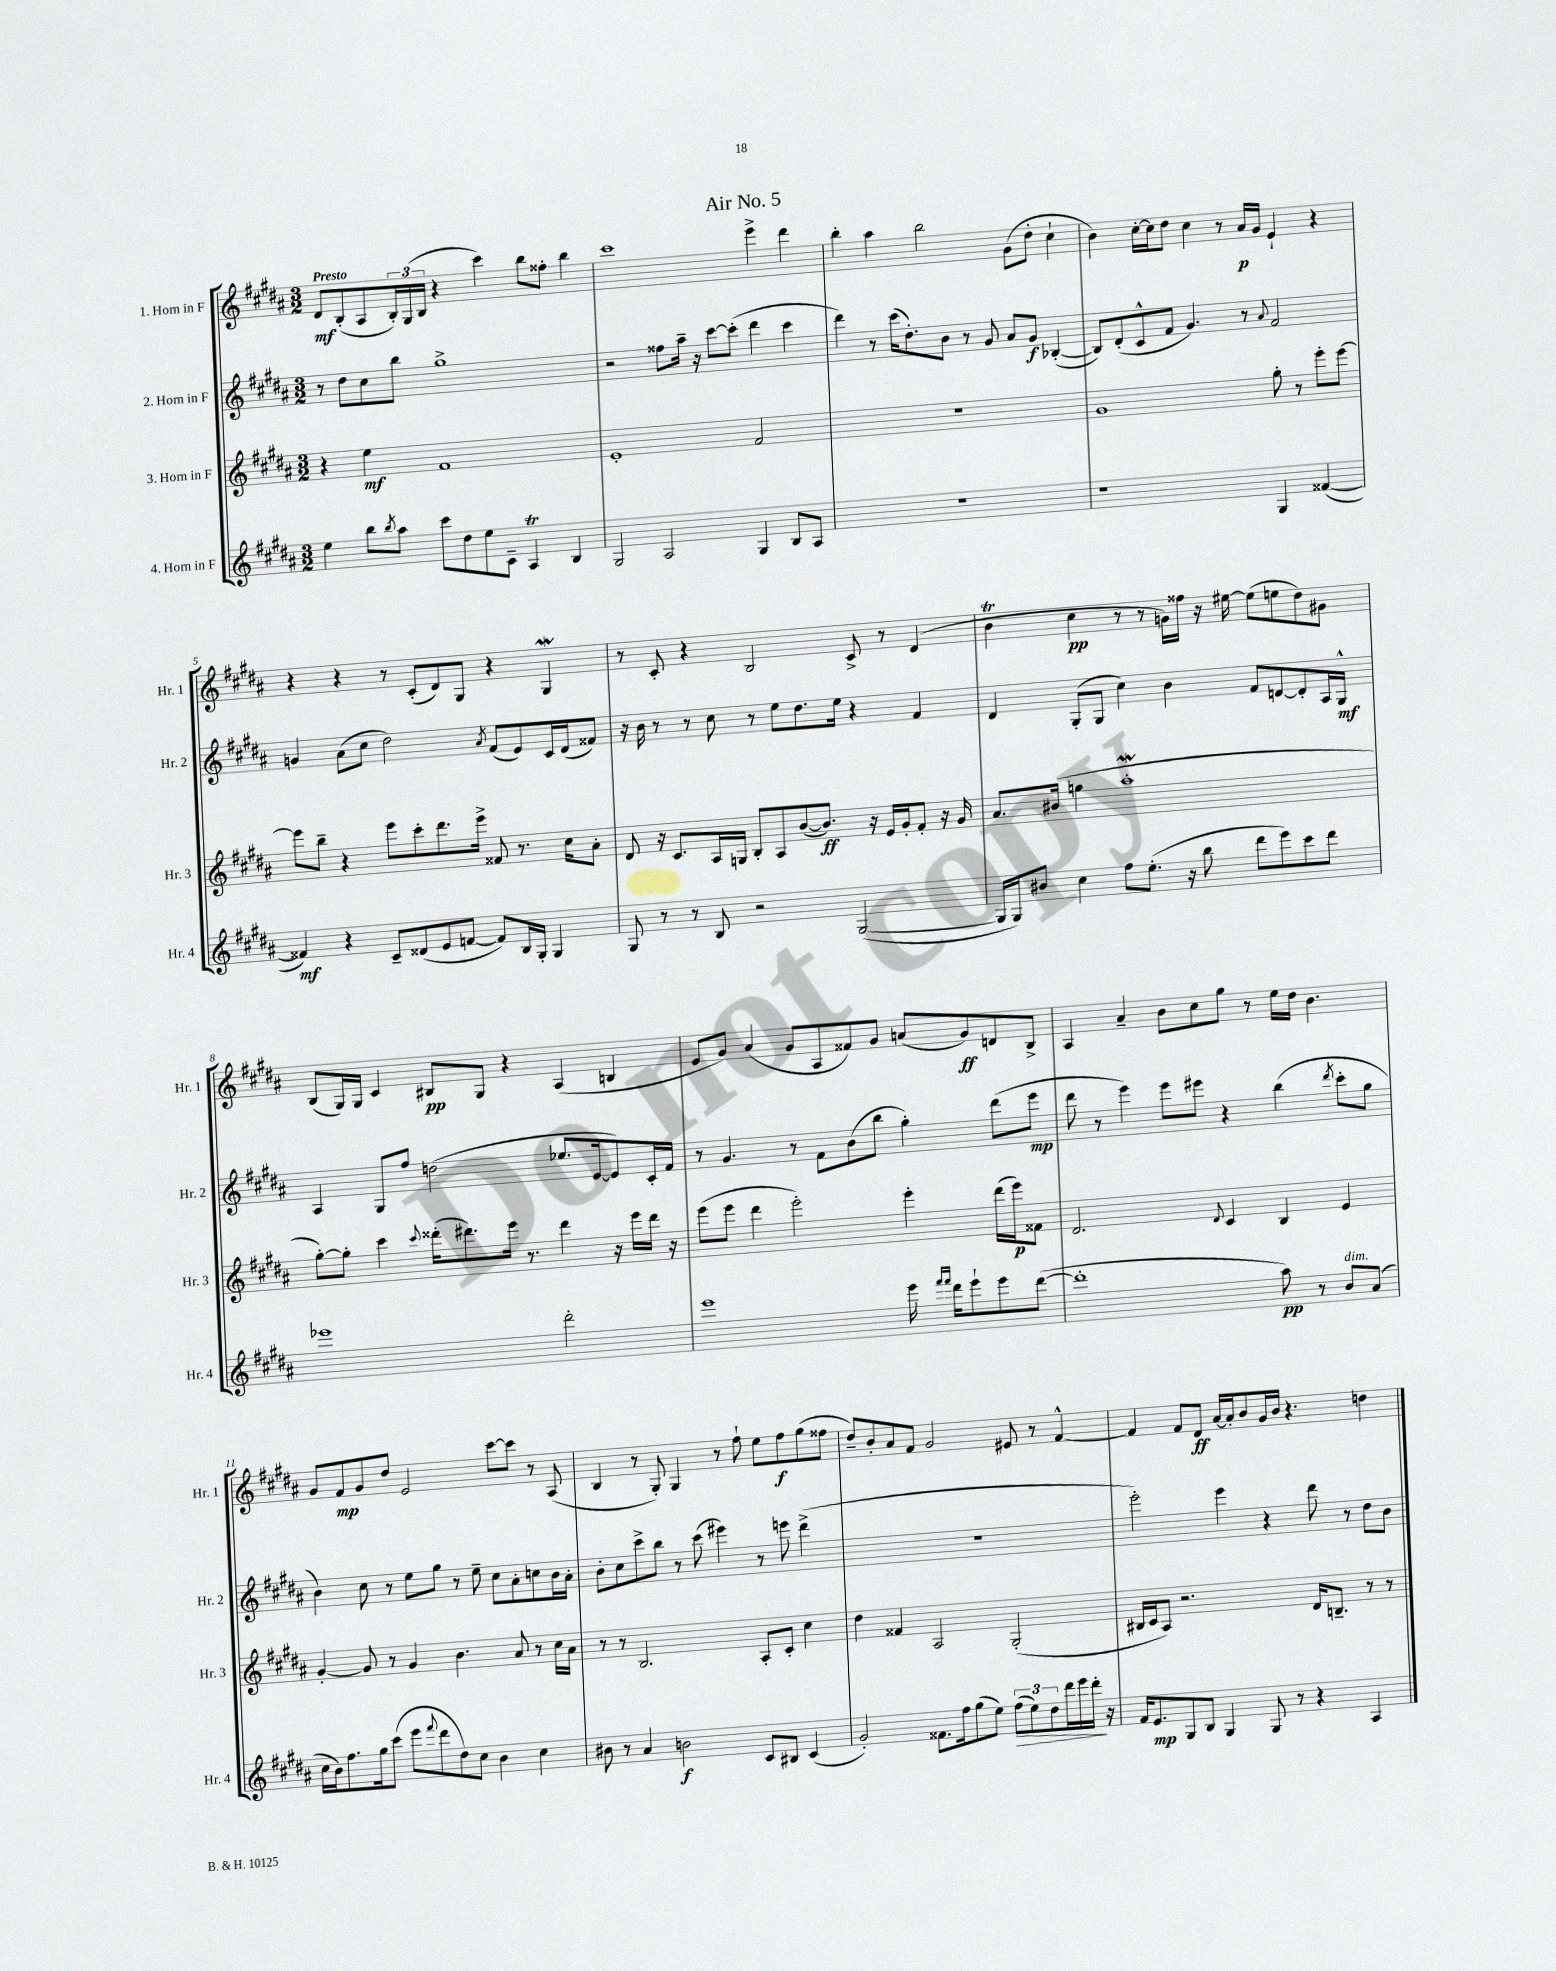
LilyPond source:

\header { title = "Air No. 5" }
<<
\new StaffGroup <<
\new Staff = "s0" \with { instrumentName = "1. Horn in F" shortInstrumentName = "Hr. 1" } {
    \clef treble \key b \major \numericTimeSignature \time 3/2 \tempo "Presto"
    dis'8\mf b8-.( ais8 \tuplet 3/2 { b16-.) gis16( b16 } r4 cis'''4) b''8 fisis''8-. b''4 |
    cis'''1 e'''4-> dis'''4 |
    b''4-. ais''4 b''2 gis'8( dis''8-. cis''4-! |
    b'4) cis''16~-. cis''16 dis''8 cis''4 r8 ais'16\p gis'16 e'4-! r4 |
    r4 r4 r8 cis'8-.( dis'8) gis8 r4 gis4\mordent |
    r8 cis'8-. r4 b2 cis'8-> r8 dis'4( |
    b'4\trill cis''4\pp r8 r8 g'16) fisis''16 r16 eis''16~ eis''8( e''8 dis''8) gis'8 |
    b8( gis16) gis16 cis'4 bis8\pp gis8 r4 ais4( b4 |
    e'8 gis'8) ais'4( gis'8 ais8 fisis'8) gis'8 a'8( gis'8\ff) d'8 b8-> |
    ais4 ais'4-- b'8 cis''8 gis''8 r8 e''16 dis''16 b'4. |
    gis'8 fis'8\mp gis'8 dis''8 e'2 cis'''8~ cis'''8 r8 ais8( |
    b4 r8 gis8-.) gis4 r8 fis''8-! e''8 fis''8\f gis''8( fisis''8 |
    dis''8--) b'8-. ais'8 fis'8 gis'2 eis'8 r8 fis'4~-^ |
    fis'4 fis'8 dis'8\ff ais'16~ ais'16-. b'8 gis'16 b'16 r4. d''4 \bar "|." |
}
\new Staff = "s1" \with { instrumentName = "2. Horn in F" shortInstrumentName = "Hr. 2" } {
    \clef treble \key b \major \numericTimeSignature \time 3/2
    r8 dis''8 cis''8 b''8 gis''1-> |
    r2 fisis''8 ais''16-- r16 cis'''8~ cis'''8-.( dis'''4 cis'''4 |
    dis'''4) r8 cis'''16( dis''8.-.) b'8 r8 gis'8 ais'8 gis'8\f bes4~-.( |
    bes8) dis'8-.( cis'8-^ fis'8 gis'4.) r8 \appoggiatura { ais'8 } fis'2 |
    g'4 ais'8( cis''8 dis''2) \acciaccatura { ais'8 } fis'8( e'8) cis'16 dis'16( fisis'8) |
    r16 b'16 r8 r8 cis''8 r8 e''8 dis''8. e''16 r4 fis'4 |
    dis'4 gis8-.( gis8 cis''4) b'4 fis'8 d'8~ d'8-. ais16 gis16-^\mf |
    ais4 gis8 fis''8 d''2( ees''8. e'16~ e'8) cis'16-. fis'16 |
    r8 gis'4. r8 fis'8 b'8( b''8 gis''4-.) dis'''8( e'''8\mp |
    dis'''8 r8 e'''4) e'''8 eis'''8 r4 b''4( \acciaccatura { dis'''8 } cis'''8-. gis''8 |
    b'4) cis''8 r8 e''8 gis''8 r8 e''8-- cis''8 ais'8-. c''8 b'16 ais'16-. |
    b'8-. cis''8 cis'''8-> b''8 r8 cis'''8( eis'''4) r8 e'''8 dis'''4->( |
    R1. |
    e'''2-.) e'''4 r4 dis'''8 r8 dis''8 b'8 \bar "|." |
}
\new Staff = "s2" \with { instrumentName = "3. Horn in F" shortInstrumentName = "Hr. 3" } {
    \clef treble \key b \major \numericTimeSignature \time 3/2
    r4 e''4\mf fis'1 |
    e'1-. fis'2 |
    R1. |
    gis'1 gis''8-. r8 e'''8-. e'''8~ |
    e'''8 b''8-- r4 e'''8 cis'''8-. dis'''8. e'''16-> fisis'8 r8. cis''16 ais'8-. |
    dis'8 r16 cis'8. ais16 g16 b8-. ais8 b'8~( b'8.\ff) r16 e'16 gis'16-. fis'8-. r16 gis'16 |
    ais'8. bis'16( g''4 ais''1-.\mordent |
    gis''8~-.) gis''8-. cis'''4 \appoggiatura { cis'''8 } disis'''16-.( dis'''8.) e'''16 r8. dis'''4 r16 e'''16 dis'''16 r16 |
    e'''8( e'''8 dis'''4 e'''2-.) e'''4-. dis'''16( e'''16\p) fisis'8 |
    dis'2. \appoggiatura { dis'8 } cis'4 b4 e'4 |
    gis'4~-. gis'8 r8 gis'4 b'4. ais'8 r8 cis''16 ais'16 |
    r8 r8 b2. ais8-. cis'8-. cis''4 |
    dis''4 fisis'4 ais2 gis2-.( |
    bis16 cis'16 ais8) r2. dis'16 b8.-- r8 r8 \bar "|." |
}
\new Staff = "s3" \with { instrumentName = "4. Horn in F" shortInstrumentName = "Hr. 4" } {
    \clef treble \key b \major \numericTimeSignature \time 3/2
    e''4 b''8 \acciaccatura { b''8 } ais''8 cis'''8 dis''8 e''8 cis'8-- ais4\trill b4 |
    gis2 ais2 gis4 b8 ais8 |
    R1. |
    r1 gis4 fisis'4~( |
    fisis'4\mf) r4 cis'8-- disis'8( e'8 f'8~ f'8) b16 gis16-. gis4 |
    gis8 r8 r8 b8 r2 gis2~( |
    gis16 gis16) bis'8 cis''4 fis''8 e''8.-.( r16 b''8 dis'''8 e'''8) cis'''8 dis'''8 |
    ees'''1 dis'''2-. |
    e'''1 e'''16 \grace { fis'''16 fis'''16 } dis'''16 e'''8-! e'''8 dis'''8~( |
    dis'''1-. ais''8\pp) r8 b'8^\markup { \italic "dim." } ais'8( |
    cis''16 b'16) fis''8. gis''16 cis'''8( e'''8 \appoggiatura { fis'''8 } dis'''8 dis''8) cis''8 b'4 cis''4 |
    bis'8 r8 ais'4 b'2\f cis'8 bis8 cis'4( |
    gis'2-.) fisis'8. fis''16 gis''8( e''8) \tuplet 3/2 { fis''8\>( e''8) dis''8 } dis'''16 e'''16 dis'''16-.\! r16 |
    fis'16 e'8.\mp gis8 b8 gis4 gis8 r8 r4 ais4 \bar "|." |
}
>>
>>
